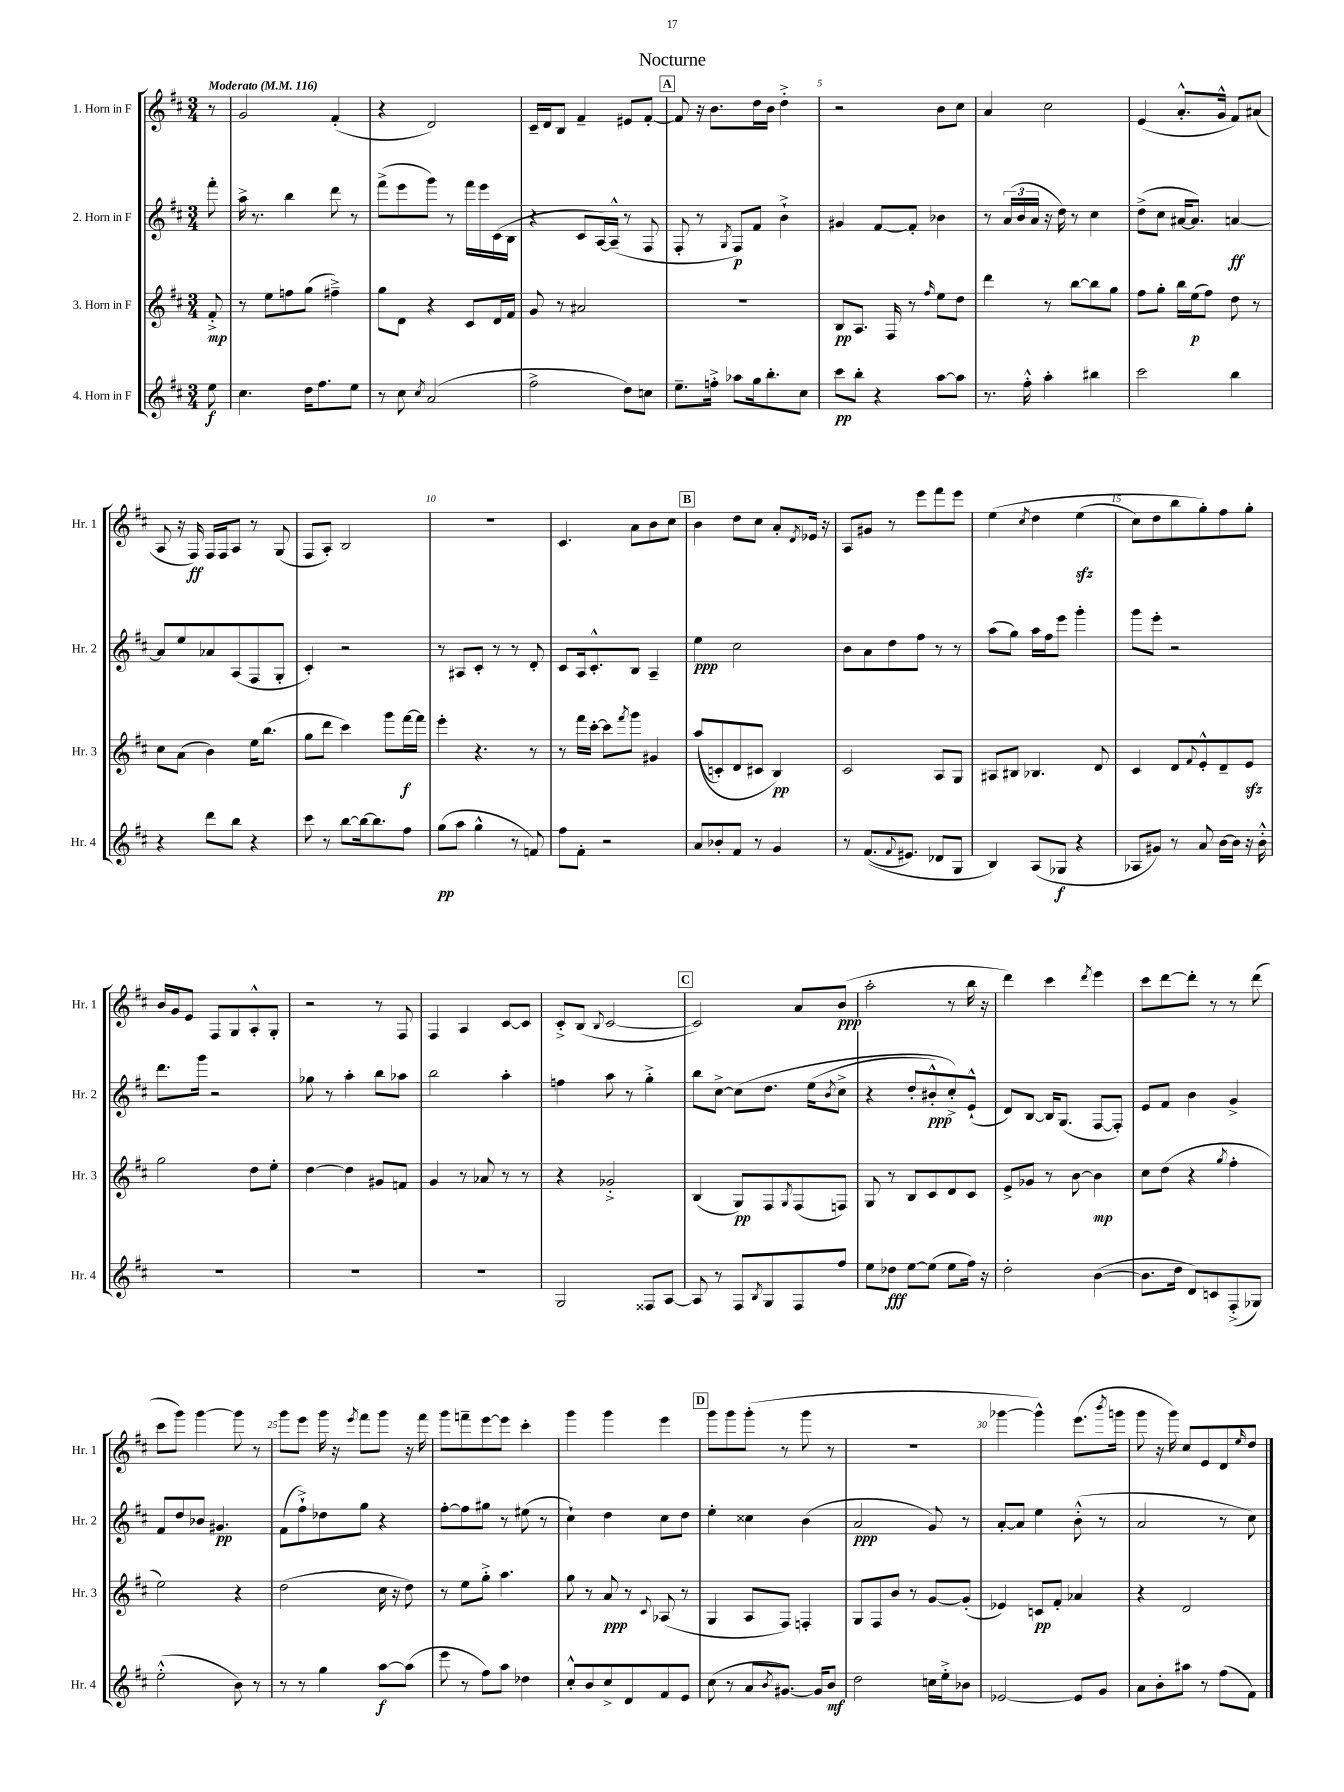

**kern	**dynam	**kern	**dynam	**kern	**dynam	**kern	**dynam
*part4	*part4	*part3	*part3	*part2	*part2	*part1	*part1
*staff4	*staff4	*staff3	*staff3	*staff2	*staff2	*staff1	*staff1
*I"4. Horn in F	*	*I"3. Horn in F	*	*I"2. Horn in F	*	*I"1. Horn in F	*
*I'Hr. 4	*	*I'Hr. 3	*	*I'Hr. 2	*	*I'Hr. 1	*
*clefG2	*	*clefG2	*	*clefG2	*	*clefG2	*
*k[f#c#]	*	*k[f#c#]	*	*k[f#c#]	*	*k[f#c#]	*
*M3/4	*	*M3/4	*	*M3/4	*	*M3/4	*
*MM116	*	*MM116	*	*MM116	*	*MM116	*
=	=	=	=	=	=	=	=
!	!	!	!	!	!	!LO:TX:a:B:t=Moderato	!
8ee\	f	8f#'^/	mp	8fff#'\	.	8r	.
=1	=1	=1	=1	=1	=1	=1	=1
4.cc#\	.	8r	.	16aa^\	.	2g/	.
.	.	.	.	8.r	.	.	.
.	.	8ee\L	.	.	.	.	.
.	.	8ffn\	.	4bb\	.	.	.
16dd\KL	.	(8gg\J	.	.	.	.	.
8.ff#\	.	.	.	.	.	.	.
.	.	4ff#X~^\)	.	8ddd\	.	(4f#'/	.
8ee\J	.	.	.	8r	.	.	.
=2	=2	=2	=2	=2	=2	=2	=2
8r	.	8gg\L	.	(8fff#^\L	.	4r	.
8cc#\	.	8d\J	.	8eee\	.	.	.
8qcc#/	.	.	.	.	.	.	.
(2a/	.	4r	.	8ggg\J)	.	2d/)	.
.	.	.	.	8r	.	.	.
.	.	8c#/L	.	16fff#\LL	.	.	.
.	.	.	.	16eee\	.	.	.
.	.	16d/L	.	(16c#\	.	.	.
.	.	16f#/JJ	.	16B\JJ	.	.	.
=3	=3	=3	=3	=3	=3	=3	=3
2ff#^\	.	8g/	.	4r	.	16c#~/LL	.
.	.	.	.	.	.	16d/J	.
.	.	8r	.	.	.	8B/J	.
.	.	2a#X/	.	8c#/L	.	4f#~/	.
.	.	.	.	[16A/L)	.	.	.
.	.	.	.	(16A~^^/JJ]	.	.	.
8dd\L)	.	.	.	8r	.	8e#X/L	.
8ccn\J	.	.	.	8F#/	.	[8f#'/J	.
!!LO:REH:place=s1:t=A
=4	=4	=4	=4	=4	=4	=4	=4
8.ee~\L	.	2.r	.	8F#'/	.	8f#/]	.
.	.	.	.	8r	.	16r	.
16ffn'^\Jk	.	.	.	.	.	8.b\L	.
.	.	.	.	8qG/	.	.	.
8aa-X\L	.	.	.	8F#/L)	p	.	.
16gg\k	.	.	.	8f#/J	.	16dd\L	.
8.bb'\	.	.	.	.	.	16b\JJ	.
.	.	.	.	4b`^\	.	4dd'^\	.
8cc#\J	.	.	.	.	.	.	.
=5	=5	=5	=5	=5	=5	=5	=5
8ccc#\L	pp	8B/L	pp	4g#X/	.	2r	.
8bb'\J	.	8.A/J	.	.	.	.	.
4r	.	.	.	[8f#/L	.	.	.
.	.	16F#/	.	.	.	.	.
.	.	8r	.	8f#'/J]	.	.	.
.	.	16qqff#/	.	.	.	.	.
[8aa\L	.	8ee\L	.	4b-X\	.	8b\L	.
8aa\J]	.	8dd\J	.	.	.	8cc#\J	.
=6	=6	=6	=6	=6	=6	=6	=6
8.r	.	4ddd\	.	8r	.	4a/	.
.	.	.	.	(24a/LL	.	.	.
.	.	.	.	24b/	.	.	.
16ff#'^^\	.	.	.	.	.	.	.
.	.	.	.	24a/JJ	.	.	.
4aa'\	.	8r	.	16r	.	2cc#\	.
.	.	.	.	16dd\)	.	.	.
.	.	[8bb\L	.	8r	.	.	.
4bb#X\	.	8bb\]	.	4cc#\	.	.	.
.	.	8gg\J	.	.	.	.	.
=7	=7	=7	=7	=7	=7	=7	=7
2ccc#\	.	8ff#\L	.	(8dd^\L	.	(4e/	.
.	.	8gg'\J	.	8cc#\J	.	.	.
.	.	16bb\LL	.	[16a#X/KL	.	8.a'^^/L	.
.	.	(16ee\J	p	8.a#/J])	.	.	.
.	.	8ff#\J)	.	.	.	.	.
.	.	.	.	.	.	16g^^/Jk	.
4bb\	.	8dd\	.	[4an/	ff	8f#/L)	.
.	.	8r	.	.	.	(8a#X/J	.
!!LO:LB:g=z
=8	=8	=8	=8	=8	=8	=8	=8
4r	.	8cc#\L	.	8a/L]	.	8A/	.
.	.	(8a\J	.	8ee/	.	16r	.
.	.	.	.	.	.	16F#/)	ff
8ddd\L	.	4b\)	.	8a-X/	.	16F#/LL	.
.	.	.	.	.	.	16F#/J	.
8bb\J	.	.	.	(8A/	.	8A/J	.
4r	.	16ee\KL	.	8F#/	.	8r	.
.	.	(8.bb\J	.	.	.	.	.
.	.	.	.	8G'/J	.	(8G/	.
=9	=9	=9	=9	=9	=9	=9	=9
8ccc#\	.	8gg\L	.	4c#'/)	.	8F#/L	.
8r	.	8ddd\J	.	.	.	8A'/J)	.
[8bb\L	.	4ccc#\)	.	2r	.	2B/	.
16bb\k_	.	.	.	.	.	.	.
8.bb\]	.	.	.	.	.	.	.
.	.	8ggg\L	.	.	.	.	.
8ff#\J	.	[16fff#\L	f	.	.	.	.
.	.	16fff#\JJ]	.	.	.	.	.
=10	=10	=10	=10	=10	=10	=10	=10
(8gg\L	pp	4eee'\	.	8r	.	2.r	.
8aa\J	.	.	.	8A#X/L	.	.	.
4gg^^\	.	4.r	.	8c#'/J	.	.	.
.	.	.	.	8r	.	.	.
8r	.	.	.	8r	.	.	.
8fn/)	.	8r	.	8d'/	.	.	.
=11	=11	=11	=11	=11	=11	=11	=11
8ff#\L	.	8r	.	8c#/L	.	4.c#/	.
8f#'\J	.	16fff#\LL	.	16A/k	.	.	.
.	.	[16ccc#'\JJ	.	8.c#'^^/	.	.	.
2r	.	8ccc#\L]	.	.	.	.	.
.	.	8qfff#/	.	.	.	.	.
.	.	8ggg\J	.	8B/J	.	8a\L	.
.	.	4g#X/	.	4A~/	.	8b\	.
.	.	.	.	.	.	8cc#\J	.
!!LO:REH:place=s1:t=B
=12	=12	=12	=12	=12	=12	=12	=12
8a/L	.	((8aa/L	.	4ee\	ppp	4b\	.
8b-X'/	.	8cn'/)	.	.	.	.	.
8f#/J	.	8d/	.	2cc#\	.	8dd\L	.
8r	.	8c#X/J	.	.	.	8cc#\J	.
4g/	.	4B/)	pp	.	.	8a'/L	.
.	.	.	.	.	.	8qd/	.
.	.	.	.	.	.	16e-X/Jk	.
.	.	.	.	.	.	16r	.
=13	=13	=13	=13	=13	=13	=13	=13
8r	.	2c#/	.	8b\L	.	8A/L	.
((8.f#/L	.	.	.	8a\	.	8g#X/J	.
.	.	.	.	8dd\	.	8r	.
8qqf#/	.	.	.	.	.	.	.
8.e#X/J)	.	.	.	.	.	.	.
.	.	.	.	8ff#\J	.	8eee\L	.
8d-X/L	.	8A/L	.	8r	.	8fff#\	.
8G/J	.	8G/J	.	8r	.	8eee\J	.
=14	=14	=14	=14	=14	=14	=14	=14
4B/)	.	8A#X/L	.	(8aa\L	.	(4ee\	.
.	.	8B#X/J	.	8gg\J)	.	.	.
.	.	.	.	.	.	8qcc#/	.
(8A/L	.	4.B-X/	.	16aa\LL	.	4dd\	.
.	.	.	.	16ff#\J	.	.	.
8G-X/J	f	.	.	8eee\J	.	.	.
4r	.	.	.	4ggg'\	.	(4eezz\	.
.	.	8d/	.	.	.	.	.
=15	=15	=15	=15	=15	=15	=15	=15
8A-X/L	.	4c#/	.	8ggg\L	.	8cc#\L)	.
8g#X/J)	.	.	.	8eee'\J	.	8dd\	.
8r	.	8d/L	.	2r	.	8bb\	.
.	.	8qqf#/	.	.	.	.	.
8a/	.	8e'^^/	.	.	.	8gg'\)	.
[16b\LL	.	8d~/	.	.	.	8ff#\	.
16b\JJ]	.	.	.	.	.	.	.
16r	.	8ezz/J	.	.	.	8gg'\J	.
16b'^^\	.	.	.	.	.	.	.
!!LO:LB:g=z
=16	=16	=16	=16	=16	=16	=16	=16
2.r	.	2gg\	.	8.ddd\L	.	16b/LL	.
.	.	.	.	.	.	16g/J	.
.	.	.	.	.	.	8e/J	.
.	.	.	.	16ggg\Jk	.	.	.
.	.	.	.	2r	.	8F#/L	.
.	.	.	.	.	.	8G/	.
.	.	8dd\L	.	.	.	8A'^^/	.
.	.	8ee'\J	.	.	.	8G'/J	.
=17	=17	=17	=17	=17	=17	=17	=17
2.r	.	[4dd\	.	8gg-X\	.	2r	.
.	.	.	.	8r	.	.	.
.	.	4dd\]	.	4aa'\	.	.	.
.	.	8g#X/L	.	8bb\L	.	8r	.
.	.	8fn/J	.	8aa-X\J	.	8F#/	.
=18	=18	=18	=18	=18	=18	=18	=18
2.r	.	4g/	.	2bb\	.	4F#/	.
.	.	8r	.	.	.	4A/	.
.	.	8a-X/	.	.	.	.	.
.	.	8r	.	4aa'\	.	[8c#/L	.
.	.	8r	.	.	.	8c#/J]	.
=19	=19	=19	=19	=19	=19	=19	=19
2G/	.	4r	.	4ffn\	.	8c#'^/L	.
.	.	.	.	.	.	(8B/J	.
.	.	.	.	.	.	8qqB/	.
.	.	2g-X'^/	.	8aa\	.	[2c#/	.
.	.	.	.	8r	.	.	.
8F##X/L	.	.	.	4gg'^\	.	.	.
[8A/J	.	.	.	.	.	.	.
!!LO:REH:place=s1:t=C
=20	=20	=20	=20	=20	=20	=20	=20
8A/]	.	(4B/	.	8bb\L	.	2c#/])	.
8r	.	.	.	[8cc#^\J	.	.	.
8F#/L	.	8G/L)	pp	(8cc#\L]	.	.	.
8qB/	.	.	.	.	.	.	.
8G/	.	8F#/	.	8.dd\J	.	.	.
.	.	8qG/	.	.	.	.	.
8F#/	.	(8F#/	.	.	.	8a/L	.
.	.	.	.	(16ee\KL	.	.	.
.	.	.	.	8qb/	.	.	.
8ff#/J	.	8Fn/J)	.	8cc#^\J	.	(8b/J	ppp
=21	=21	=21	=21	=21	=21	=21	=21
8ee\L	.	8G/	.	4r	.	2aa'\	.
8dd-X\J	fff	8r	.	.	.	.	.
[8ee\L	.	8B/L	.	8dd'/L	.	.	.
(8ee\J]	.	8c#/	.	8b#X'^^/)	ppp	.	.
8ee\L	.	8d/	.	8cc#'^/)	.	8r	.
16ff#\Jk)	.	8c#/J	.	(8e`^^/J	.	16bb\	.
16r	.	.	.	.	.	16r	.
=22	=22	=22	=22	=22	=22	=22	=22
2dd'\	.	8e^/L	.	8d/L)	.	4ddd\)	.
.	.	8g-X/J	.	[8B/J	.	.	.
.	.	8r	.	16B/KL]	.	4ccc#\	.
.	.	.	.	(8.G/J	.	.	.
.	.	[8b\	.	.	.	.	.
.	.	.	.	.	.	8qddd/	.
([4b\	.	4b\]	mp	[8F#/L	.	4eee\	.
.	.	.	.	8F#'/J])	.	.	.
=23	=23	=23	=23	=23	=23	=23	=23
8.b\L]	.	8cc#\L	.	8e/L	.	8ccc#\L	.
.	.	(8dd\J	.	8f#/J	.	[8ddd\	.
16dd\Jk	.	.	.	.	.	.	.
8d/L)	.	4r	.	4b\	.	8ddd'\J]	.
8cn/	.	.	.	.	.	8r	.
.	.	8qgg/	.	.	.	.	.
(8F#'^/	.	4ff#'\	.	4g^/	.	8r	.
8G-X/J)	.	.	.	.	.	(8ddd\	.
!!LO:LB:g=z
=24	=24	=24	=24	=24	=24	=24	=24
(2ee'^^\	.	2ee\)	.	8f#/L	.	8ccc#\L	.
.	.	.	.	8dd/	.	8ggg\J)	.
.	.	.	.	8b-X/J	.	[4ggg\	.
.	.	.	.	4.g#X/	pp	.	.
8b\)	.	4r	.	.	.	8ggg\]	.
8r	.	.	.	.	.	8r	.
=25	=25	=25	=25	=25	=25	=25	=25
8r	.	(2dd\	.	(8f#\L	.	8ggg\L	.
8r	.	.	.	8ff#`^\)	.	8eee\J	.
4gg\	.	.	.	8dd-X\	.	16ggg\	.
.	.	.	.	.	.	16r	.
.	.	.	.	.	.	8qeee/	.
.	.	.	.	8gg\J	.	8fff#\L	.
[8aa\L	f	16cc#\	.	4r	.	8ggg\J	.
.	.	16r	.	.	.	.	.
(8aa\J]	.	8dd\)	.	.	.	16r	.
.	.	.	.	.	.	16fff#\	.
=26	=26	=26	=26	=26	=26	=26	=26
8eee\	.	8r	.	[8ff#'\L	.	8ggg\L	.
8r	.	8ee\L	.	8ff#\]	.	8fffn~\	.
8ff#\L)	.	8gg'^\J	.	8gg#X\J	.	[8eee\	.
8aa\J	.	4.aa\	.	8r	.	8eee\J]	.
4dd-X\	.	.	.	(8ee#X\	.	4ccc#'\	.
.	.	.	.	8r	.	.	.
=27	=27	=27	=27	=27	=27	=27	=27
8cc#'^^/L	.	8gg\	.	4cc#`\)	.	4ggg\	.
8b/	.	8r	.	.	.	.	.
8cc#^/	.	8a/	ppp	4dd\	.	4ggg\	.
8d/	.	8r	.	.	.	.	.
.	.	8qqc#/	.	.	.	.	.
8f#/	.	(8A-X/	.	8cc#\L	.	4eee\	.
8e/J	.	8r	.	8dd\J	.	.	.
!!LO:REH:place=s1:t=D
=28	=28	=28	=28	=28	=28	=28	=28
(8cc#\	.	4G/	.	4ee'\	.	8ggg\L	.
8r	.	.	.	.	.	8ggg\	.
8a/L	.	8A/L	.	4cc##X\	.	(8ggg'\J	.
8qb/	.	.	.	.	.	.	.
[8.g#X/J)	.	8F#/J)	.	.	.	8r	.
.	.	4Fn'/	.	(4b\	.	8ggg\	.
16g#/KL]	.	.	.	.	.	.	.
8b/J	mf	.	.	.	.	8r	.
=29	=29	=29	=29	=29	=29	=29	=29
2dd\	.	8G/L	.	2a/	ppp	2.r	.
.	.	8F#/	.	.	.	.	.
.	.	8b/J	.	.	.	.	.
.	.	8r	.	.	.	.	.
16ccn\LL	.	[8g/L	.	8g/)	.	.	.
16ee'^\J	.	.	.	.	.	.	.
8b-X\J	.	(8g'/J]	.	8r	.	.	.
=30	=30	=30	=30	=30	=30	=30	=30
[2e-X/	.	4e-X/)	.	[8a'/L	.	[4ggg-X\	.
.	.	.	.	8a/J]	.	.	.
.	.	8cn/L	pp	4ee\	.	4ggg-^^\])	.
.	.	8f#'/J	.	.	.	.	.
8e-/L]	.	4a-X/	.	(8b'^^\	.	(8.eee\L	.
8g/J	.	.	.	8r	.	.	.
.	.	.	.	.	.	8qbbb/	.
.	.	.	.	.	.	16gggn\Jk	.
=31	=31	=31	=31	=31	=31	=31	=31
8a\L	.	4r	.	2a/	.	8ggg\	.
8b'\	.	.	.	.	.	16r	.
.	.	.	.	.	.	16ggg\)	.
8aa#X\J	.	2d/	.	.	.	8cc#/L	.
8r	.	.	.	.	.	8e/	.
(8ff#\L	.	.	.	8r	.	8d/	.
.	.	.	.	.	.	16qqee/	.
8f#\J)	.	.	.	8cc#\)	.	8dd/J	.
==	==	==	==	==	==	==	==
*-	*-	*-	*-	*-	*-	*-	*-
